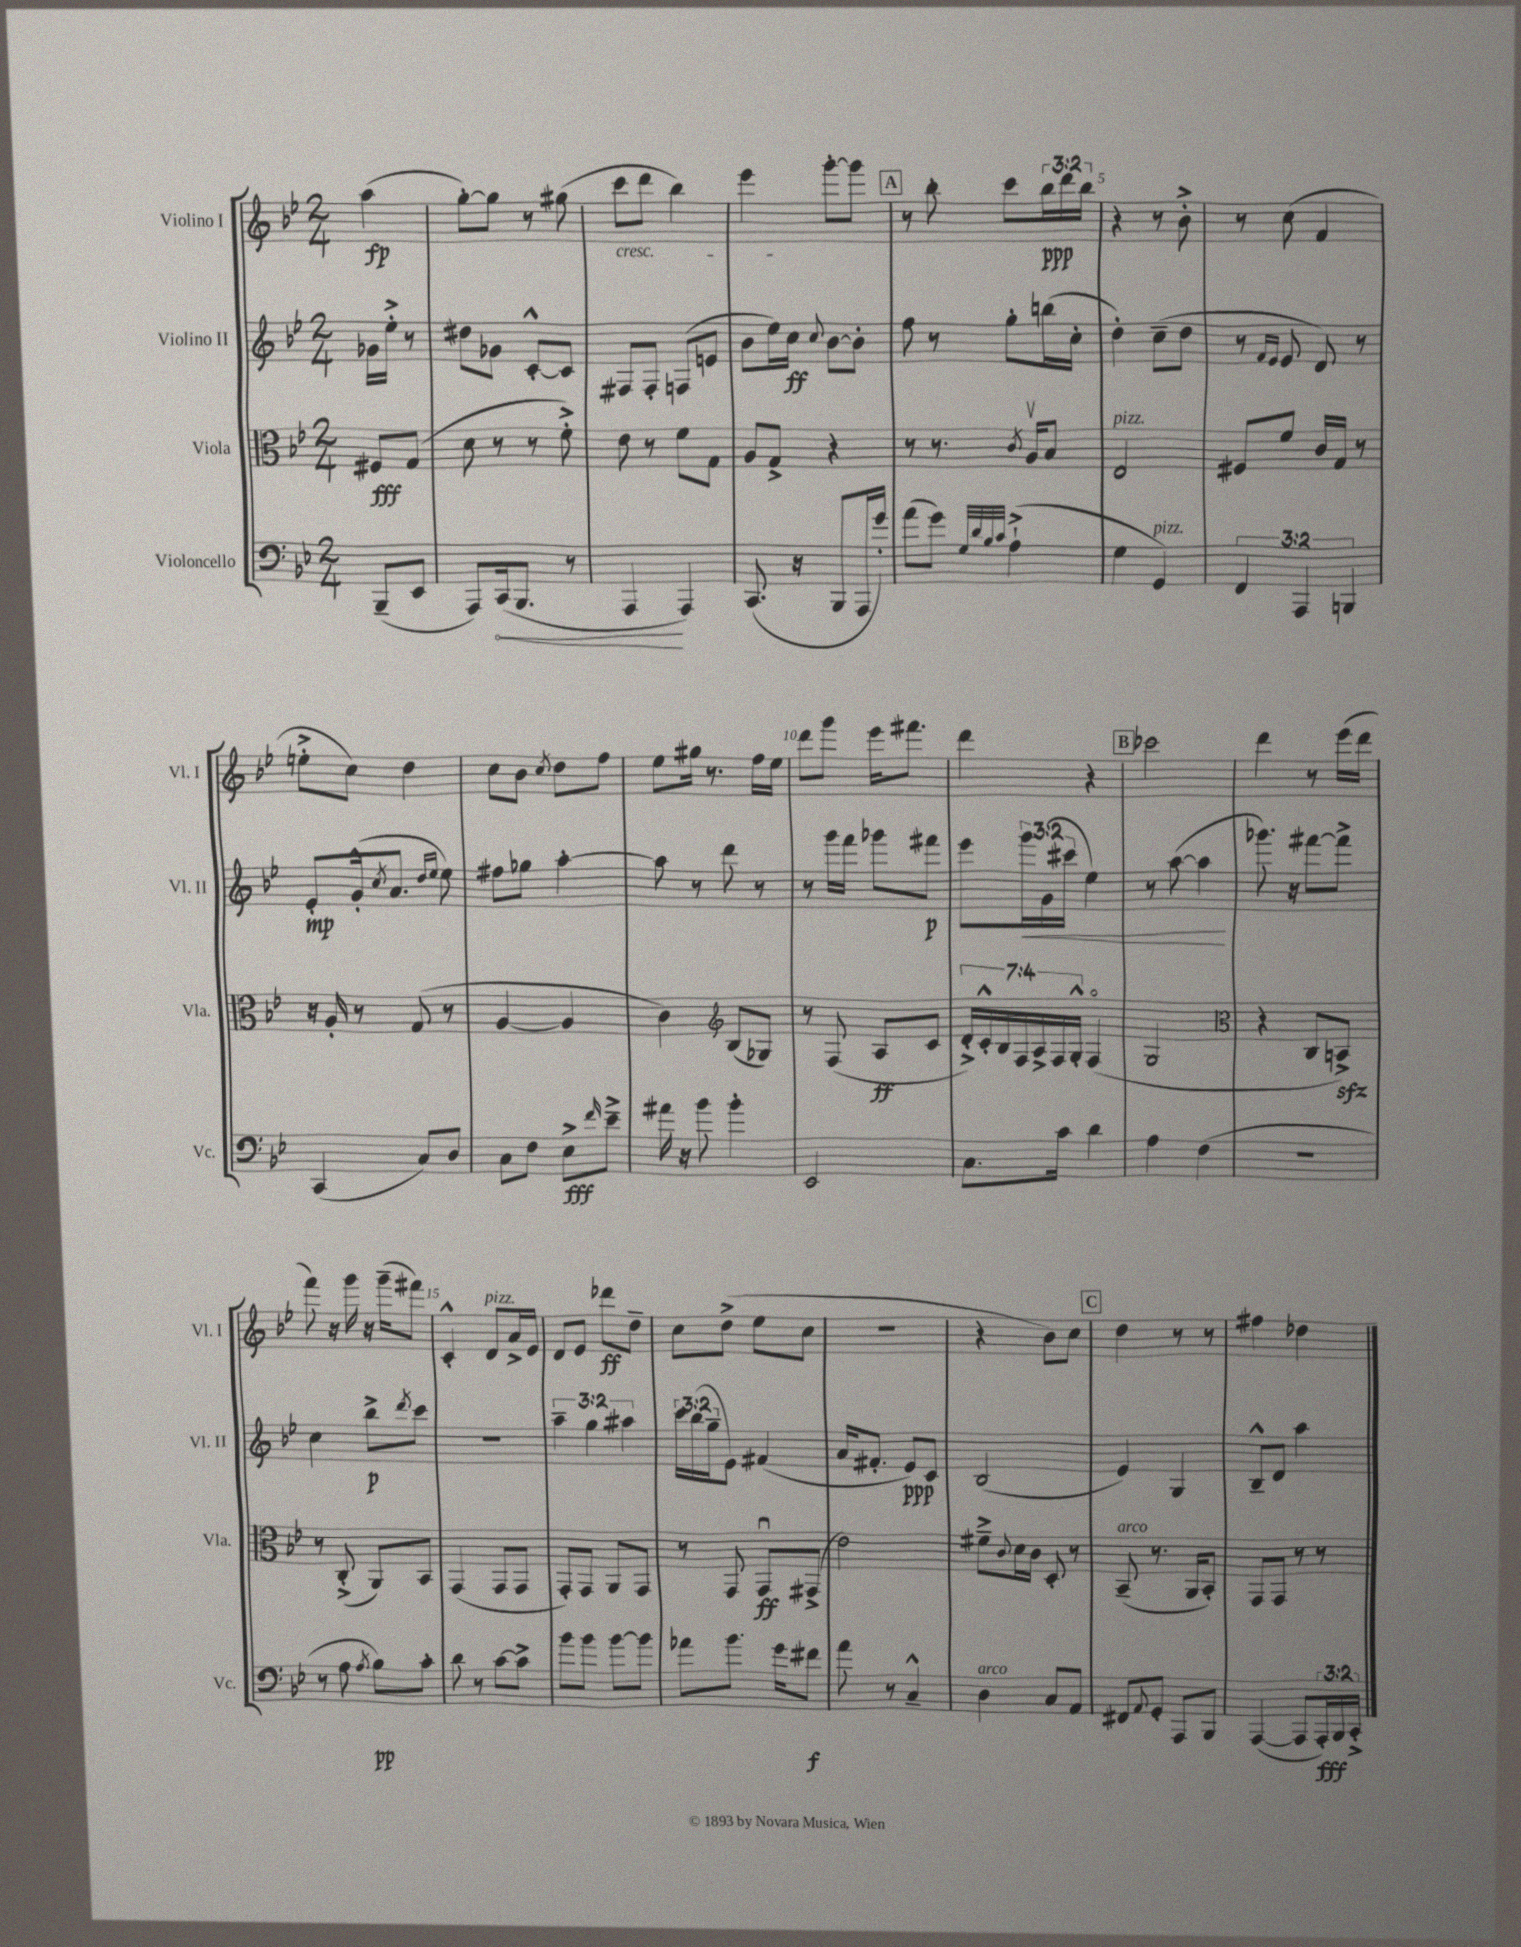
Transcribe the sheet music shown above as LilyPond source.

<<
\new StaffGroup <<
\new Staff = "s0" \with { instrumentName = "Violino I" shortInstrumentName = "Vl. I" } {
    \clef treble \key bes \major \numericTimeSignature \time 2/4 \override Staff.TupletNumber.text = #tuplet-number::calc-fraction-text \partial 4
    a''4\fp( |
    g''8~-.) g''8 r8 gis''8( |
    c'''8\cresc d'''8 bes''4) |
    ees'''4\! g'''8~-. g'''8 |
    \mark \markup { \box "A" } r8 bes''8-. c'''8 \tuplet 3/2 { bes''16\ppp d'''16 bes''16 } |
    r4 r8 bes'8-.-> |
    r8 c''8( f'4 |
    e''8-.-> c''8) d''4 |
    c''8 bes'8 \acciaccatura { c''8 } d''8 f''8 |
    ees''8 gis''16 r8. f''16 ees''16 |
    d'''8 g'''8 ees'''16 fis'''8. |
    d'''4 r4 |
    \mark \markup { \box "B" } ces'''2 |
    d'''4 r8 ees'''16( d'''16 |
    f'''8) r16 g'''16 r16 g'''16--( fis'''8) |
    c'4-.-^ d'8^\markup { \italic "pizz." } a'16-> ees'16 |
    d'8 ees'8 des'''8\ff d''8-- |
    c''8 d''8->( ees''8 c''8 |
    R2 |
    r4 bes'8) c''8 |
    \mark \markup { \box "C" } d''4 r8 r8 |
    fis''4 des''4 \bar "|." |
}
\new Staff = "s1" \with { instrumentName = "Violino II" shortInstrumentName = "Vl. II" } {
    \clef treble \key bes \major \numericTimeSignature \time 2/4 \override Staff.TupletNumber.text = #tuplet-number::calc-fraction-text \partial 4
    ges'16 ees''16-.-> r8 |
    dis''8 ges'8 c'8~-.-^ c'8 |
    fis8 fis8-. f8( e'8 |
    bes'8 ees''16) c''16\ff \appoggiatura { c''8 } bes'8~ bes'8-. |
    \mark \markup { \box "A" } f''8 r8 g''8-. b''16( c''16-. |
    d''4-.) c''8--( d''8 |
    r8 \grace { f'16 ees'16 } ees'8 d'8) r8 |
    ees'8-.\mp g'16-.-^( \acciaccatura { c''8 } a'8. \grace { d''16 ees''16 } ees''8) |
    fis''8 ges''8 a''4~-. |
    a''8 r8 d'''8 r8 |
    r8 g'''16 f'''16 ges'''8 fis'''8\p |
    ees'''8 \tuplet 3/2 { g'''16\< g'16( cis'''16 } ees''4) |
    \mark \markup { \box "B" } r8 a''8~( a''4\! |
    ges'''8.) r16 fis'''8~ fis'''8-> |
    c''4 bes''8->\p \acciaccatura { d'''8 } c'''8 |
    R2 |
    \tuplet 3/2 { a''4-- g''4 ais''4 } |
    \tuplet 3/2 { c'''16 bes''16( g''16-- } ees'8) fis'4( |
    a'16 fis'8.-. ees'8\ppp) c'8 |
    bes2( |
    \mark \markup { \box "C" } ees'4) g4 |
    bes8---^ d'8 a''4 \bar "|." |
}
\new Staff = "s2" \with { instrumentName = "Viola" shortInstrumentName = "Vla." } {
    \clef alto \key bes \major \numericTimeSignature \time 2/4 \override Staff.TupletNumber.text = #tuplet-number::calc-fraction-text \partial 4
    fis8\fff g8( |
    d'8 r8 r8 f'8-.->) |
    ees'8 r8 f'8 g8 |
    a8 g8-> r4 |
    \mark \markup { \box "A" } r8 r8. \acciaccatura { c'8 } a16\upbow bes8 |
    ees2^\markup { \italic "pizz." } |
    fis8 f'8 c'16 g16 r8 |
    r16 a16-. r8 g8( r8 |
    a4~ a4 |
    c'4) \clef treble bes8( ges8) |
    r8 f8( a8\ff c'8 |
    \tuplet 7/4 { d'16-.->) c'16-.-^ bes16 f16 a16-> f16 g16-.-^ } f4\flageolet( |
    \mark \markup { \box "B" } g2 |
    \clef alto r4 c8 b,8->\sfz) |
    r8 c8-.->( a,8) bes,8 |
    g,4( g,8 g,8 |
    g,8-.) g,8 a,8 g,8 |
    r8 g,8 g,8\downbow\ff gis,8->( |
    ees'2) |
    fis'8---> \appoggiatura { c'8 } d'16 c'16 d8-. r8 |
    \mark \markup { \box "C" } bes,8--^\markup { \italic "arco" }( r8. a,16 bes,8-.) |
    g,8 g,8 r8 r8 \bar "|." |
}
\new Staff = "s3" \with { instrumentName = "Violoncello" shortInstrumentName = "Vc." } {
    \clef bass \key bes \major \numericTimeSignature \time 2/4 \override Staff.TupletNumber.text = #tuplet-number::calc-fraction-text \partial 4
    bes,,8--( ees,8 |
    a,,8) \once \override Hairpin.circled-tip = ##t c,16\<( bes,,8. r8 |
    a,,4\! a,,4) |
    c,8.( r16 bes,,8 a,,16 g'16-.) |
    \mark \markup { \box "A" } a'8( g'8) \grace { g32 d'32 bes32 c'32 } a4-!->( |
    g4 g,4^\markup { \italic "pizz." }) |
    \tuplet 3/2 { f,4 a,,4 b,,4 } |
    c,4( c8) d8 |
    c8 f8 ees8->\fff \grace { f'16 } ees'8---> |
    ais'16 r16 bes'8 bes'4-. |
    ees,2 |
    c8. c'16 d'4 |
    \mark \markup { \box "B" } a4 f4( |
    r2 |
    r8 a8 \acciaccatura { a8 } bes8\pp) c'8-. |
    d'8 r8 c'8~ c'8-> |
    bes'8 bes'8 bes'8~ bes'8 |
    aes'8 bes'8. g'16 fis'8\f |
    a'8 r8 c4---^ |
    d4^\markup { \italic "arco" } c8 a,8 |
    \mark \markup { \box "C" } fis,8 \appoggiatura { a,8 } g,8-. a,,8 bes,,8 |
    a,,4~( a,,8 \tuplet 3/2 { a,,16-.\fff) bes,,16 c,16-.-> } \bar "|." |
}
>>
>>
\layout { \context { \Score \override BarNumber.break-visibility = ##(#f #t #t) barNumberVisibility = #(every-nth-bar-number-visible 5) } }
